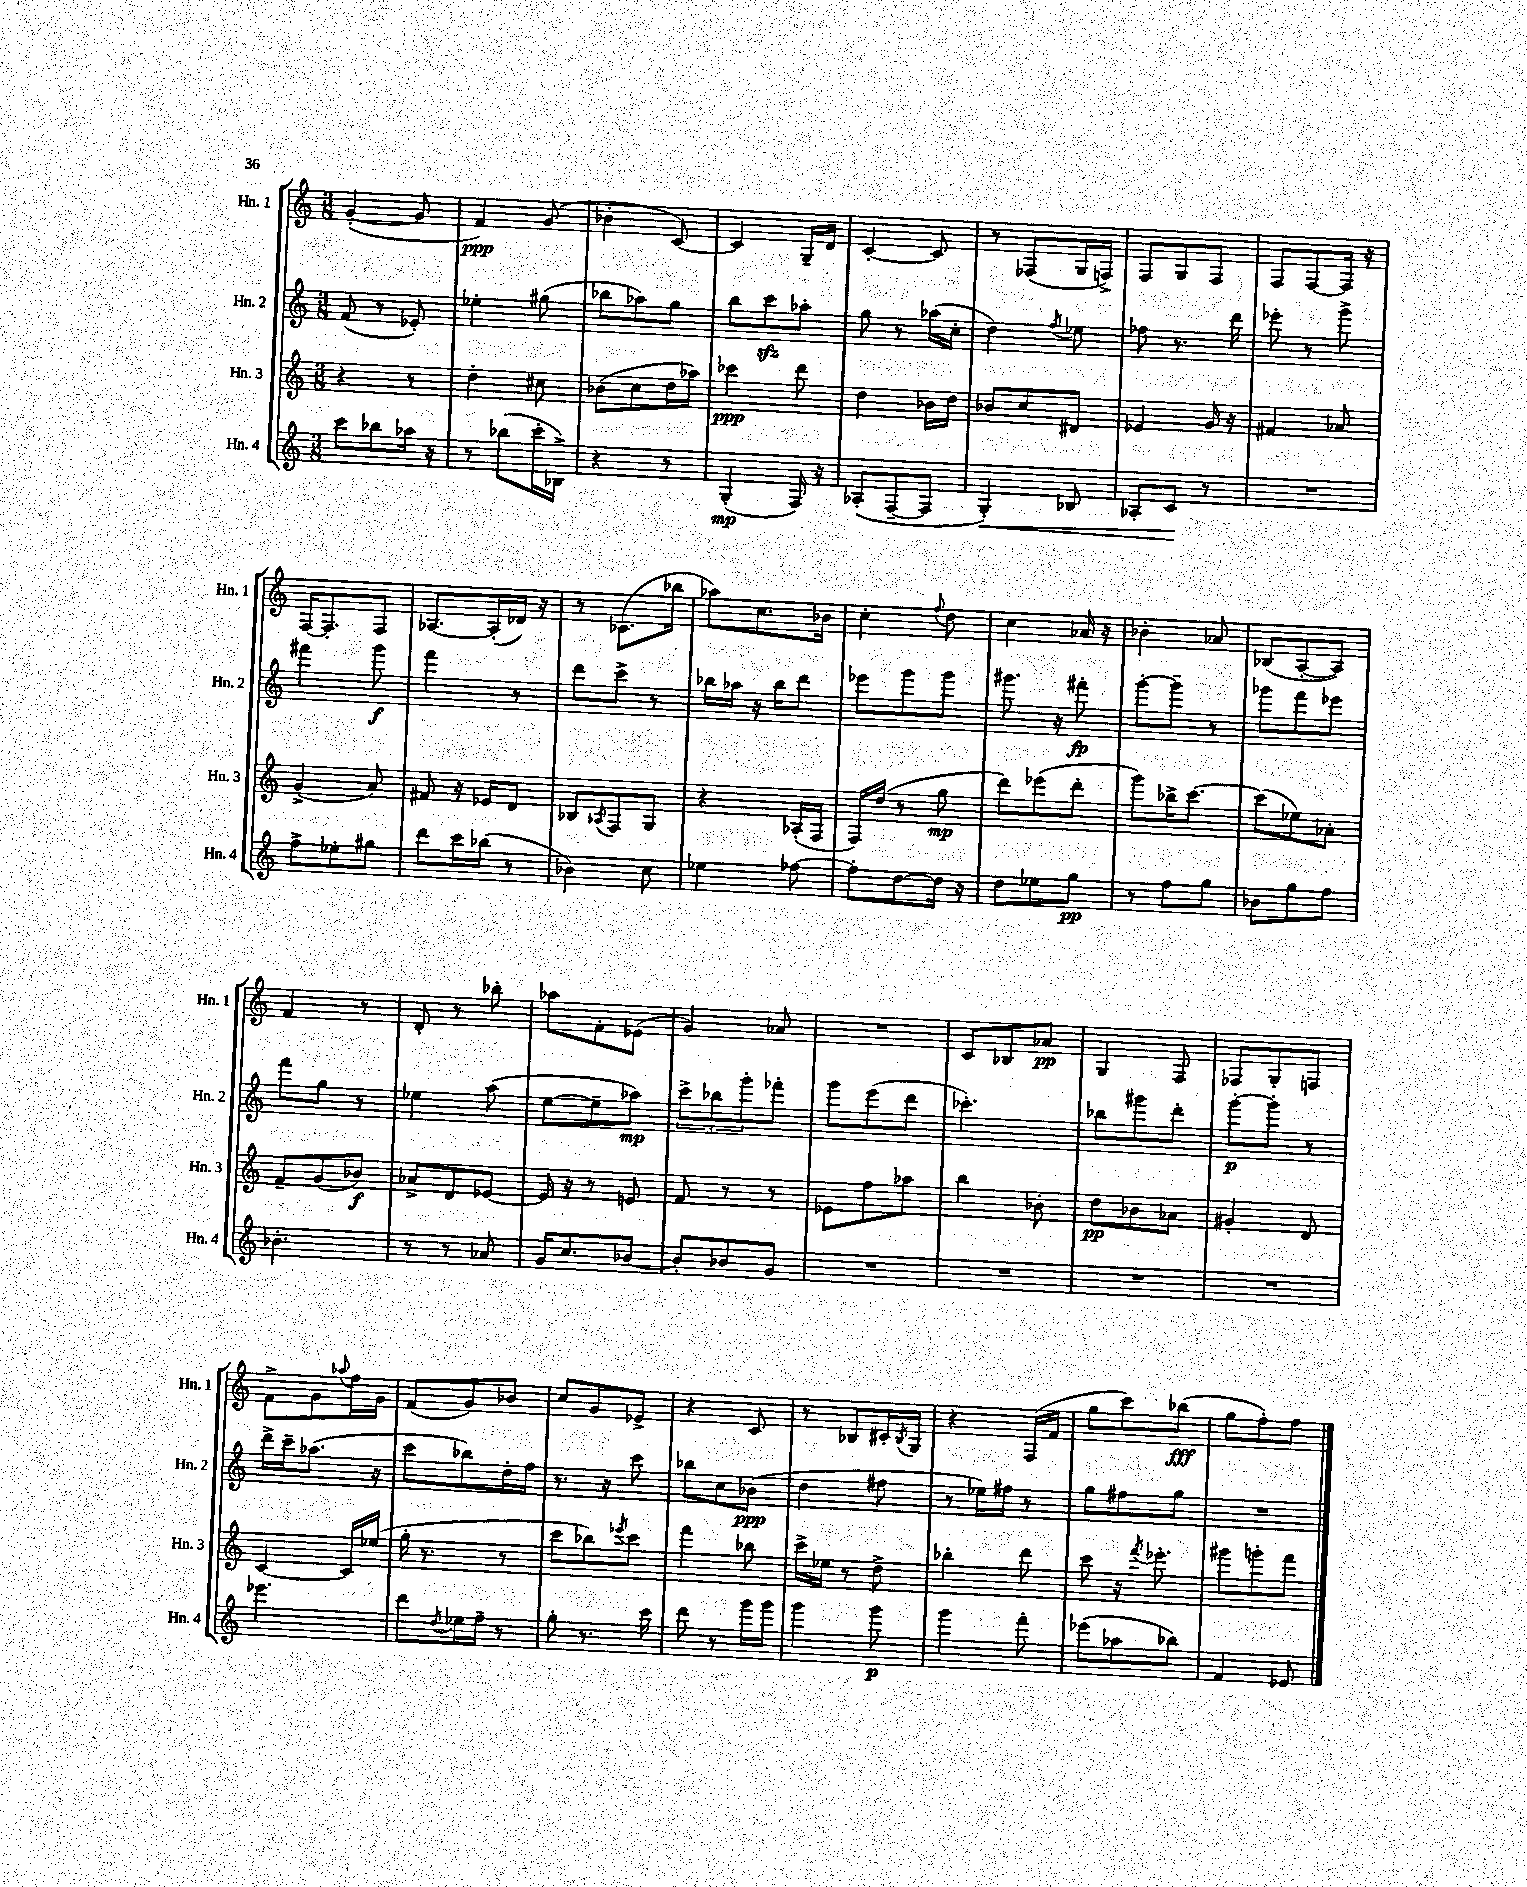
<<
\new StaffGroup <<
\new Staff = "s0" \with { instrumentName = "Hn. 1" shortInstrumentName = "Hn. 1" } {
    \clef treble \key c \major \numericTimeSignature \time 3/8
    g'4~-.( g'8 |
    f'4\ppp) g'8( |
    bes'4-. c'8~) |
    c'4 g16-- d'16 |
    c'4~-. c'8 |
    r8 fes8( g16 f16->) |
    f8 g8 f8 |
    f8 f8~ f16 r16 |
    f16~ f8.-. f8 |
    aes8.~ aes16-.( des'16) r16 |
    r8 ces'8.( bes''16 |
    aes''8) c''8. bes'16 |
    c''4-. \appoggiatura { f''8 } d''8 |
    c''4 aes'16 r16 |
    bes'4-. aes'8 |
    bes8( a8~-. a8) |
    f'4 r8 |
    d'8-. r8 bes''8-. |
    aes''8 f'8-. ees'8( |
    g'4) aes'8 |
    R4. |
    c'8 bes8 aes'8\pp |
    g4 f8 |
    fes8 g8-. f8 |
    f'8-> g'8 \appoggiatura { aes''8 } f''16 g'16 |
    f'8( g'8) bes'8 |
    c''8 g'8 ees'8-> |
    r4 c'8 |
    r8 bes8 cis'16-. \acciaccatura { bes8 } g16 |
    r4 f16( f'16 |
    g''8 c'''8) bes''8\fff( |
    g''8 f''8-.) f''8 \bar "|." |
}
\new Staff = "s1" \with { instrumentName = "Hn. 2" shortInstrumentName = "Hn. 2" } {
    \clef treble \key c \major \numericTimeSignature \time 3/8
    f'8( r8 ees'8-.) |
    ees''4-. gis''8( |
    bes''8 aes''8) g''8 |
    b''8 c'''8\sfz aes''8-. |
    g''8 r8 aes''16( c''16-. |
    d''4) \acciaccatura { f''8 } ees''8 |
    fes''8 r8. d'''16 |
    ees'''8-. r8 g'''8-> |
    fis'''4 g'''8\f |
    f'''4 r8 |
    d'''8 c'''8-> r8 |
    bes''16 aes''16 r16 bes''16 d'''8 |
    ees'''8 g'''8 g'''8 |
    gis'''8. r16 fis'''8-.\fp |
    g'''8~-. g'''8-- r8 |
    ges'''8 f'''8 ees'''8 |
    f'''8 g''8 r8 |
    ees''4 a''8( |
    e''8~ e''8-- aes''8\mp) |
    \tuplet 3/2 { c'''8-> bes''8 g'''8-. } fes'''8-. |
    g'''8 e'''8( d'''8 |
    ces'''4.-.) |
    bes''8 gis'''8 d'''8-. |
    g'''8~-.\p g'''8-. r8 |
    d'''16-> c'''16-- aes''8.( r16 |
    c'''8 bes''8) d''16-. f''16 |
    r8. r16 c'''8 |
    bes''8 c''8 bes'8\ppp( |
    d''4 fis''8 |
    r8 ees''16) fis''16 r8 |
    g''8 fis''8 g''8 |
    R4. \bar "|." |
}
\new Staff = "s2" \with { instrumentName = "Hn. 3" shortInstrumentName = "Hn. 3" } {
    \clef treble \key c \major \numericTimeSignature \time 3/8
    r4 r8 |
    d''4-. cis''8 |
    bes'8( c''8 d''16 aes''16) |
    ces'''4\ppp d'''8 |
    d''4 bes'16 d''16 |
    bes'8 c''8 dis'8 |
    ees'4 g'16 r16 |
    fis'4 aes'8 |
    g'4->( a'8) |
    fis'8 r16 ees'16 d'8 |
    bes8 \acciaccatura { aes8 } f8 g8 |
    r4 aes16-.( f16 |
    f16) d''16( r8 g''8\mp |
    d'''8) ees'''8( d'''8-. |
    g'''8) bes''16-> c'''8.~ |
    c'''8( ees''8) aes'8-. |
    f'8-- g'8( bes'8\f) |
    aes'8-> d'8 ees'8~ |
    ees'16 r16 r8 e'8 |
    f'8 r8 r8 |
    ees'8 f''8 aes''8 |
    b''4 bes'8-. |
    d''8\pp bes'8 aes'8 |
    gis'4-. d'8 |
    c'4~ c'16 ees''16( |
    g''16-. r8. r8 |
    c'''8 bes''8) \acciaccatura { ees'''8 } c'''8 |
    f'''4 bes''8 |
    c'''16-> ees''16 r8 d''8-> |
    bes''4-. d'''8 |
    c'''8 r16 \acciaccatura { f'''8 } ees'''8.-. |
    gis'''8 g'''8-. f'''8 \bar "|." |
}
\new Staff = "s3" \with { instrumentName = "Hn. 4" shortInstrumentName = "Hn. 4" } {
    \clef treble \key c \major \numericTimeSignature \time 3/8
    c'''8 bes''8 aes''16 r16 |
    r8 bes''8( c'''16-. bes16->) |
    r4 r8 |
    g4-.\mp( f16) r16 |
    aes8-.( f8~-- f8 |
    g4-.\<) bes8 |
    aes8-. c'8\! r8 |
    R4. |
    f''8-> ees''8-. gis''8 |
    d'''8 c'''16 bes''16( r8 |
    bes'4) c''8 |
    ees''4 fes''8~ |
    fes''8-. d''8~ d''16 r16 |
    d''8 ees''8 g''8\pp |
    r8 f''8 g''8 |
    bes'8 g''8 f''8 |
    bes'4.-. |
    r8 r8 aes'8 |
    g'16 c''8. bes'8~ |
    bes'8-. bes'8 g'8 |
    R4. |
    R4. |
    R4. |
    R4. |
    ees'''4. |
    d'''8 \acciaccatura { d''8 } ees''16 f''16-- r8 |
    g''8-. r8. c'''16 |
    d'''8 r8 g'''16 g'''16 |
    g'''4 g'''8\p |
    g'''4 f'''8-. |
    ees'''8( aes''8 bes''8) |
    f'4 ees'8 \bar "|." |
}
>>
>>
\layout { \context { \Score \remove "Bar_number_engraver" } }
